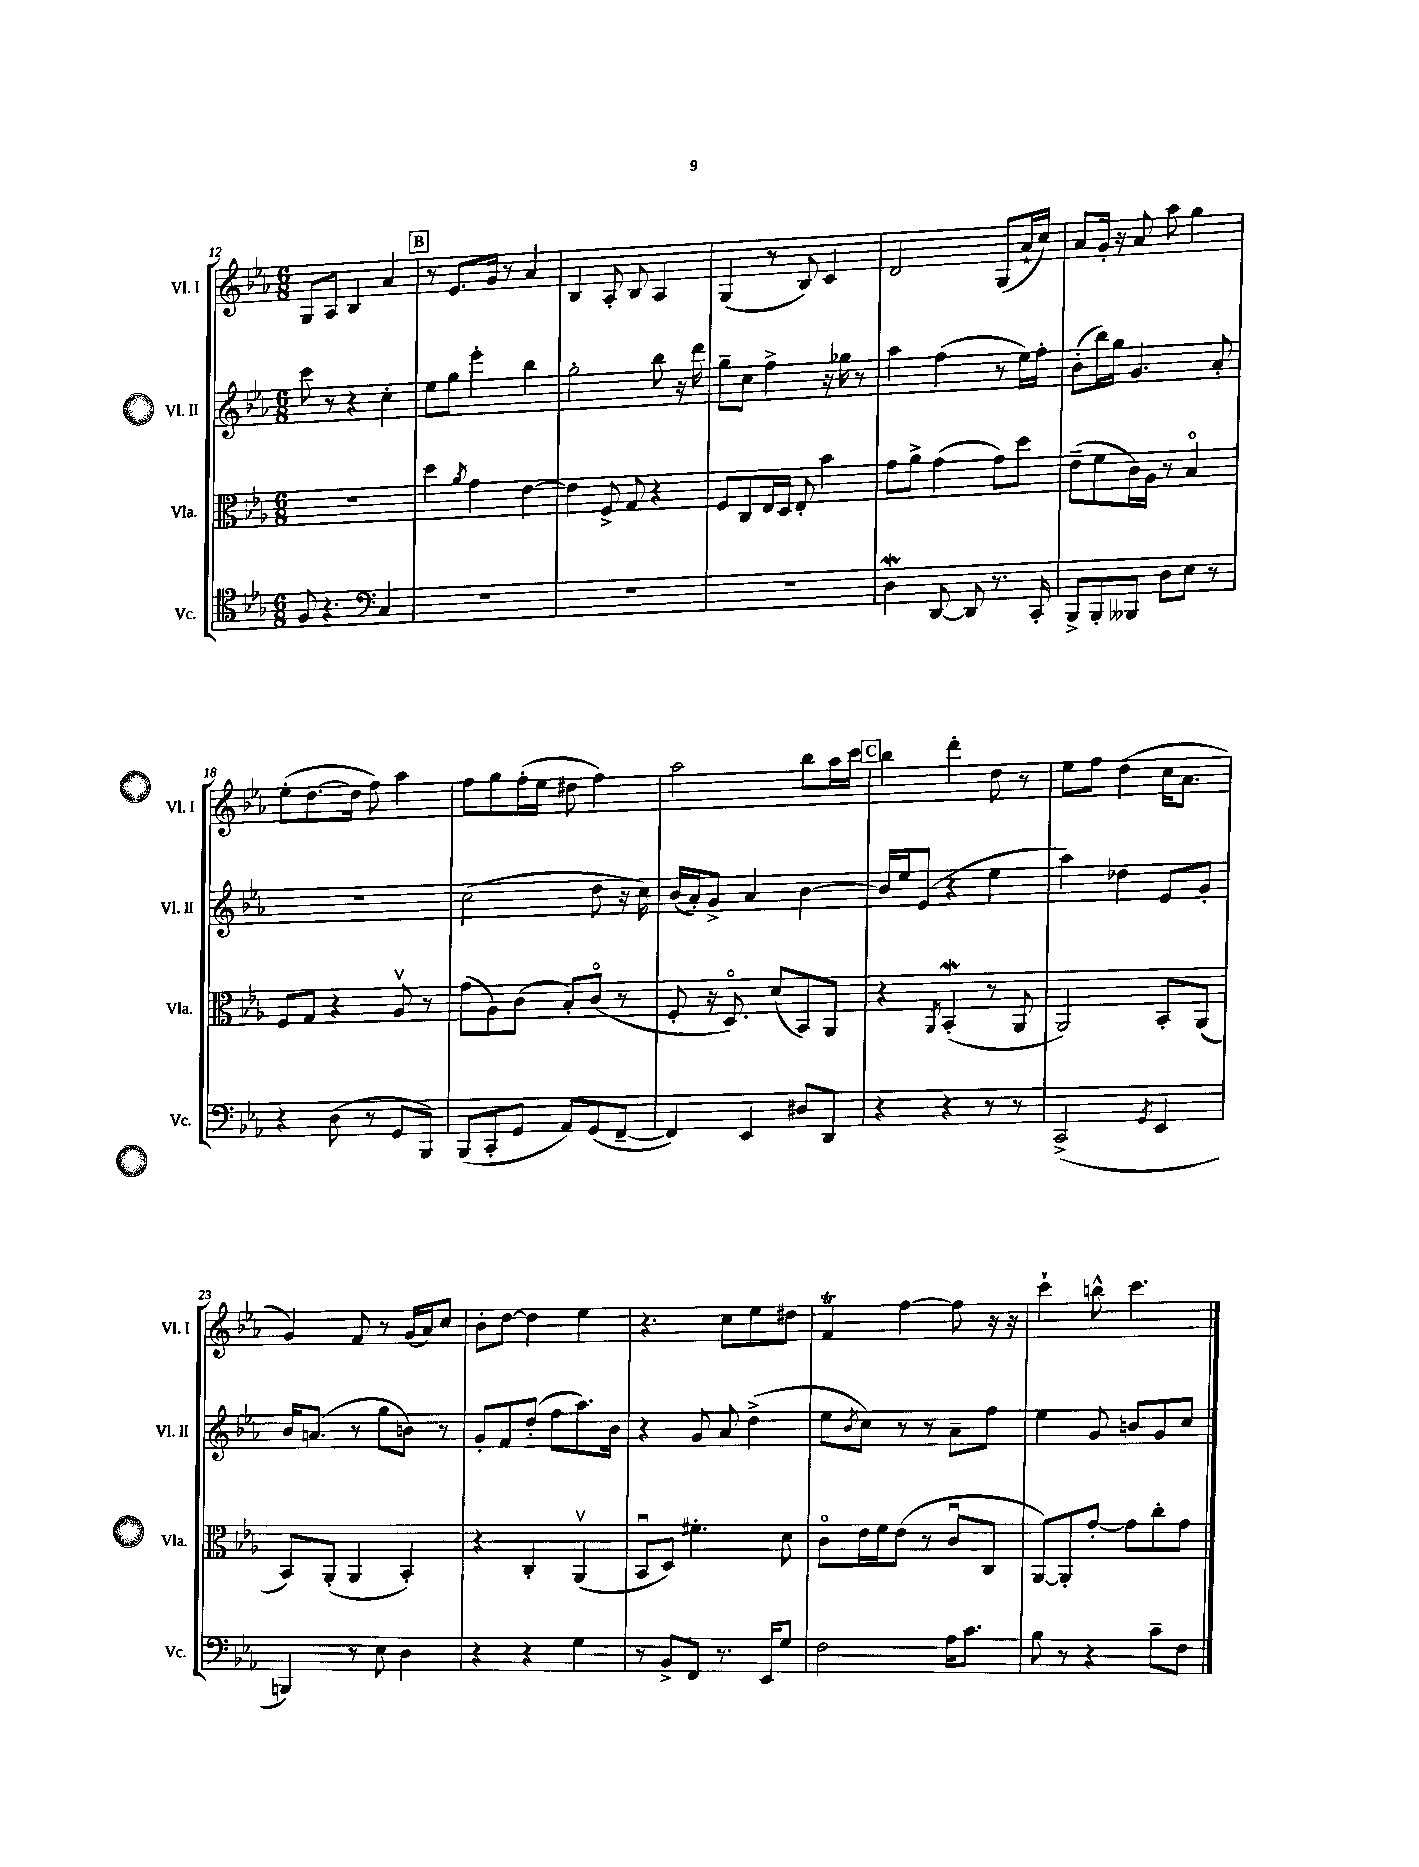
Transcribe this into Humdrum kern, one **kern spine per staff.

**kern	**kern	**kern	**kern
*staff4	*staff3	*staff2	*staff1
*clefC4	*clefC3	*clefG2	*clefG2
*k[b-e-a-]	*k[b-e-a-]	*k[b-e-a-]	*k[b-e-a-]
*M6/8	*M6/8	*M6/8	*M6/8
8F	2.r	8ccc	8G
4.r	.	8r	8A-
.	.	4r	4B-
*clefF4	*	*	*
4C	.	4cc'	4a-
=	=	=	=
2.r	4dd	8ee-	8r
.	.	8gg	8.e-
.	8qa-	.	.
.	4g	4eee-'	.
.	.	.	16g
.	.	.	8r
.	[4e-	4bb-	4a-
=	=	=	=
2.r	4e-]	2gg'	4B-
.	8F^	.	8A-'
.	8G	.	8B-
.	4r	8bb-	4A-
.	.	16r	.
.	.	16ddd	.
=	=	=	=
2.r	8F	8gg~	(4G
.	8C	8cc	.
.	16E-	4ff^	8r
.	16D	.	.
.	8E-'	.	8B-)
.	4b-	16r	4c
.	.	16gg-	.
.	.	8r	.
=	=	=	=
4D	8g	4aa-	2d
.	8a-^	.	.
[8DD	(4g	(4ff	.
8DD]	.	.	.
8.r	8g)	8r	(8G
.	8dd	16ee-)	16a-`
16CC'	.	16ff'	16cc)
=	=	=	=
8BBB-^	(8e-~	(8b-'	8a-
8BBB-'	8f	16bb-)	16g'
.	.	16gg	16r
8BBB--	16c)	4.g	8a-
.	16A-	.	.
8D	8r	.	8aa-
8E-	4B-o	.	4gg
8r	.	8a-'	.
=	=	=	=
4r	8F	2.r	(8ee-'
.	8G	.	[8.dd
(8D	4r	.	.
.	.	.	16dd]
8r	.	.	8ff)
8GG	8A-v	.	4aa-
8BBB-)	8r	.	.
=	=	=	=
(8BBB-	(8g	(2cc	8ff
8CC'	8A-)	.	8gg
8GG	(8c	.	(16ff'
.	.	.	16ee-
8AA-)	8B-')	.	8dd#
(8GG	(8co	8dd	4ff)
[8FF~	8r	16r	.
.	.	16cc)	.
=	=	=	=
4FF])	8F'	(16b-	2aa-
.	.	16a-')	.
.	16r	8g^	.
.	8.Do)	.	.
4EE-	.	4a-	.
.	(8d	.	.
8D#	8BB-)	[4b-	8bb-
8DD	8AA-	.	16aa-
.	.	.	16ccc
=	=	=	=
4r	4r	16b-]	4bb-
.	.	16ee-	.
.	.	(8e-	.
.	8qAA-	.	.
4r	(4BB-'	4r	4ddd'
8r	8r	4ee-	8dd
8r	8AA-	.	8r
=	=	=	=
(2CC^	2AA-)	4aa-)	8ee-
.	.	.	8ff
.	.	4dd-	(4dd
8qGG	.	.	.
4EE-	8BB-'	8e-	16cc
.	.	.	8.a-
.	(8AA-	8g'	.
=	=	=	=
4BBB)	8BB-)	16b-	4g)
.	.	(8.a	.
.	(8AA-'	.	.
8r	4AA-	8r	8f
8E-	.	8gg	8r
4D	4BB-')	8b)	(16g
.	.	.	16a-)
.	.	8r	8cc
=	=	=	=
4r	4r	8g'	8b-'
.	.	8f	[8dd
4r	4C'	(8dd'	4dd]
.	.	8ff	.
4G	(4AA-v	8.aa-)	4ee-
.	.	16b-	.
=	=	=	=
8r	8BB-u	4r	4.r
8BB-^	8D)	.	.
8FF	4.f#'	8g	.
8.r	.	8a-	8cc
.	.	(4dd^	8ee-
16EE-	.	.	.
8G	8d	.	8dd#
=	=	=	=
2F	8co	8ee-	4f
.	.	8qb-	.
.	16e-	8cc)	.
.	16f	.	.
.	(8e-	8r	[4ff
.	8r	8r	.
16A-	8cu	8a-~	8ff]
8.c	.	.	.
.	8C	8ff	16r
.	.	.	16r
=	=	=	=
8B-	[8AA-)	4ee-	4ccc`
8r	8AA-']	.	.
4r	[8g'	8g	8bb^^
.	8g]	8b	4.ccc
8c~	8cc'	8g	.
8F	8g	8cc	.
==	==	==	==
*-	*-	*-	*-
